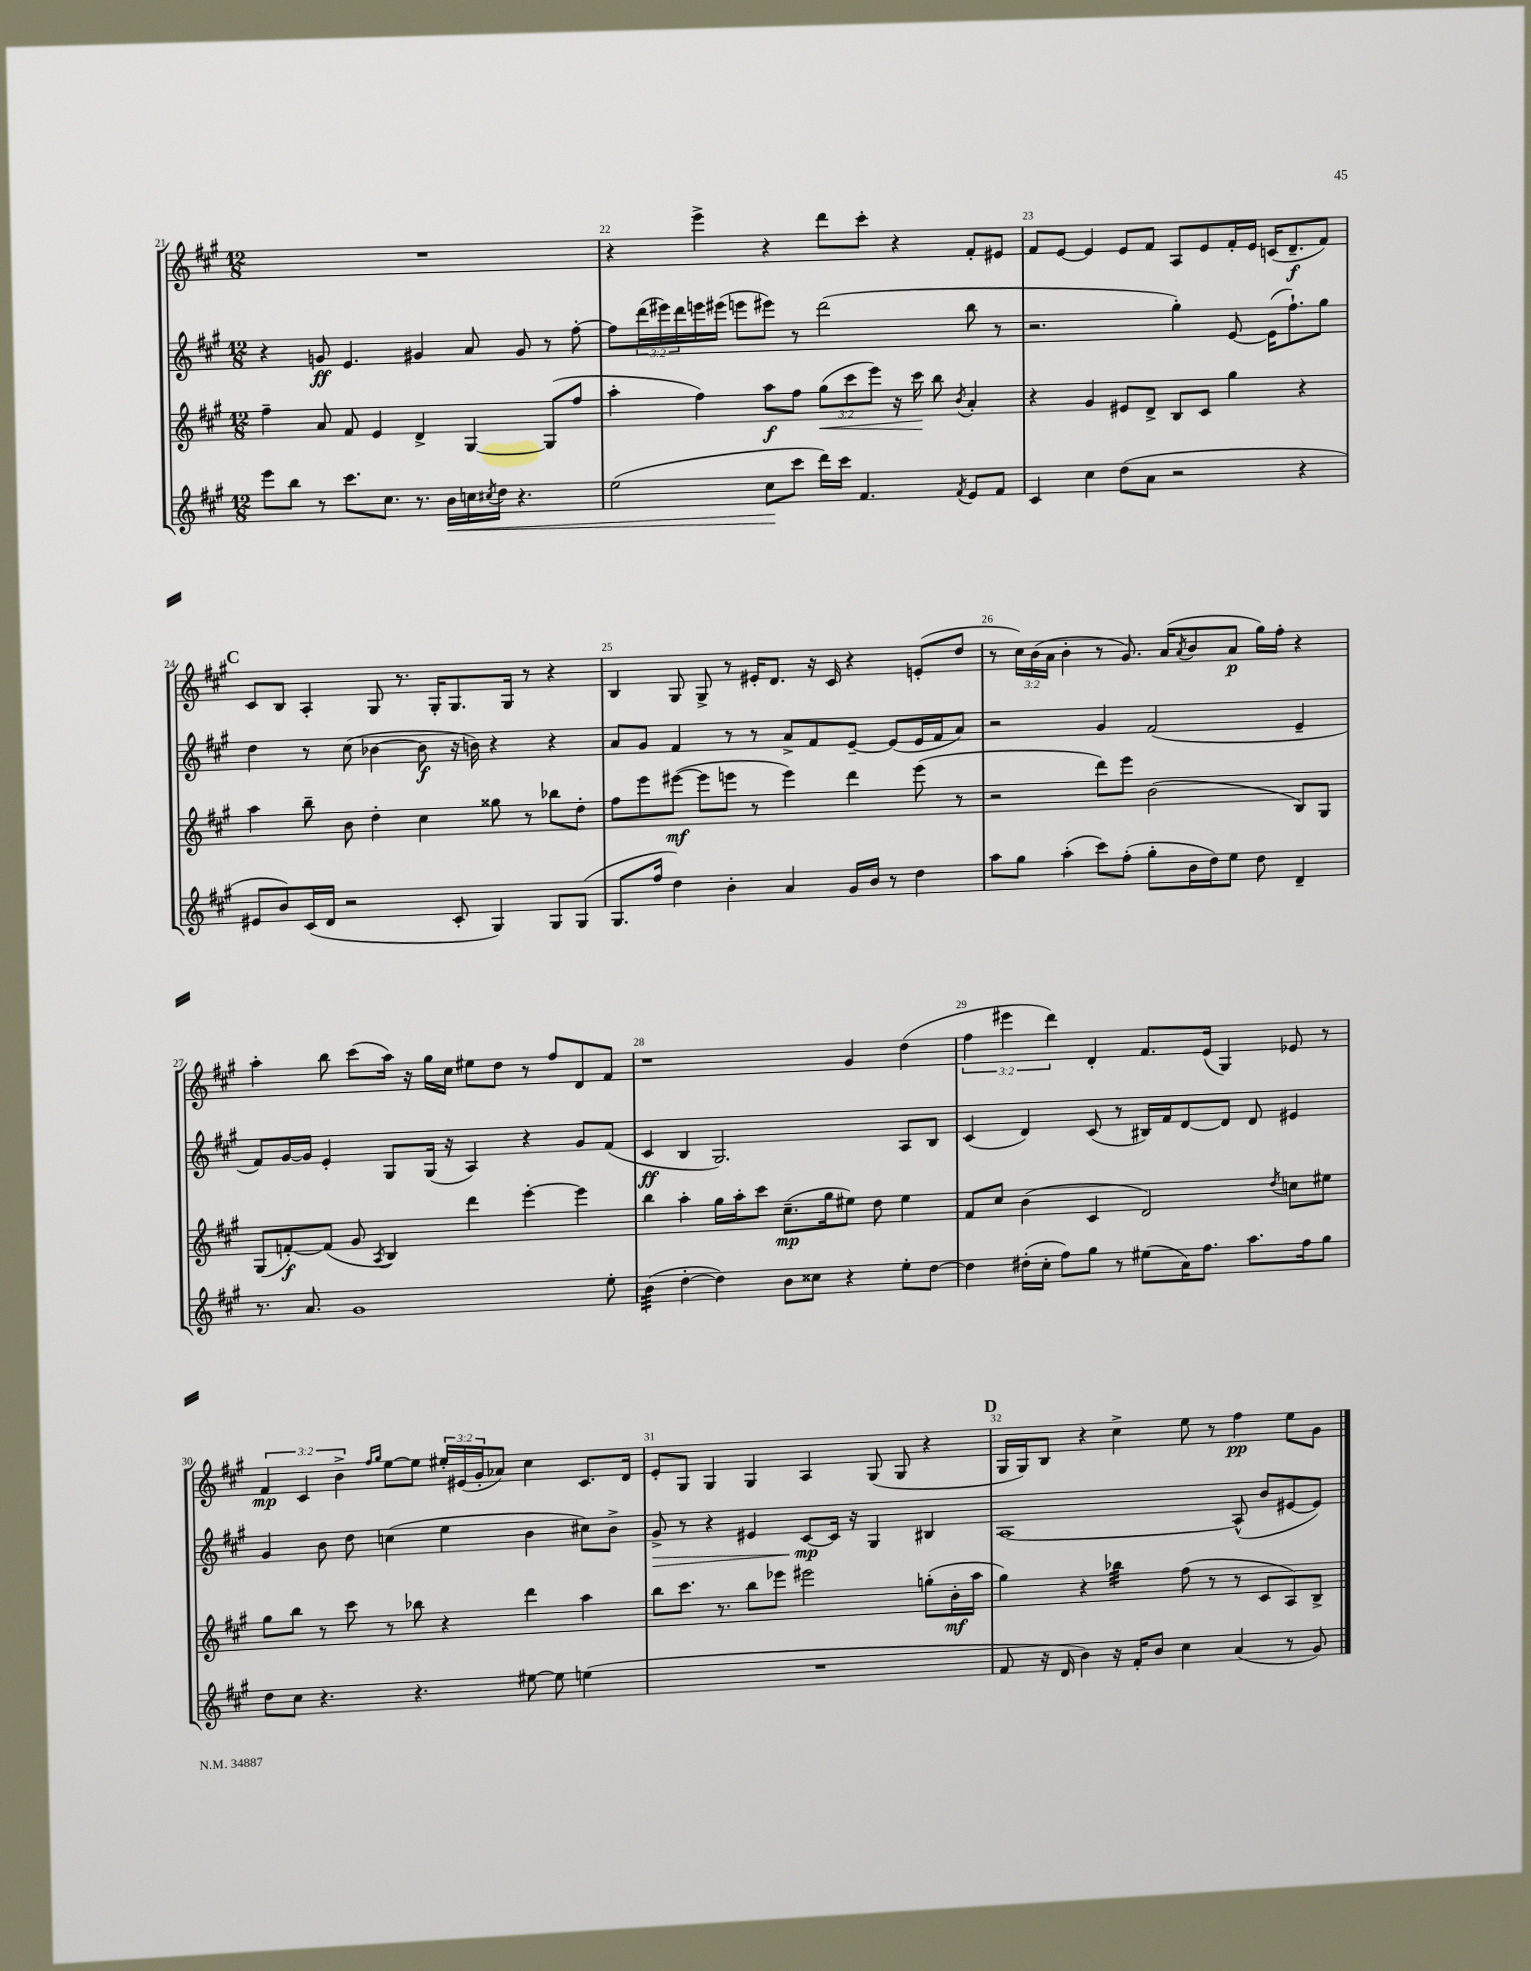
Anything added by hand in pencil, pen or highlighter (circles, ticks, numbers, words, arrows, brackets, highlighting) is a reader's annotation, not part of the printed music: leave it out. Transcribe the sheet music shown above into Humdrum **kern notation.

**kern	**kern	**kern	**kern
*staff4	*staff3	*staff2	*staff1
*clefG2	*clefG2	*clefG2	*clefG2
*k[f#c#g#]	*k[f#c#g#]	*k[f#c#g#]	*k[f#c#g#]
*M12/8	*M12/8	*M12/8	*M12/8
8eee	4ff#~	4r	1.r
8bb	.	.	.
8r	8a	8g	.
8.ccc#	8f#	4.e	.
.	4e	.	.
8.cc#	.	.	.
8.r	4d^	4g#	.
16b	.	.	.
16cc	[4G#	8a	.
8qcc#	.	.	.
16dd	.	.	.
4.r	.	8g#	.
.	(8G#]	8r	.
.	8ff#	[8ff#'	.
=	=	=	=
(2ee	4aa'	8ff#]	4r
.	.	(24ddd	.
.	.	24eee#)	.
.	.	24ddd	.
.	4ff#)	16eee	4eee^
.	.	(16eee#	.
.	.	8eee	.
8cc#	8aa	8eee#)	4r
8ccc#	8ff#	8r	.
16ddd)	(12gg#	(2ddd	8ddd
16ccc#	.	.	.
.	12ccc#	.	.
4.f#	.	.	8ccc#'
.	12eee)	.	.
.	16r	.	4r
.	16ccc#	.	.
.	8bb	.	.
8qf#	8qb	.	.
8e	4a'	8bb	8f#'
8f#	.	8r	8e#
=	=	=	=
4c#	4r	2.r	8f#
.	.	.	[8e
4cc#	4g#	.	4e]
(8dd	8e#	.	8e
8a	8d^	.	8f#
2r	8B	4gg#')	8A
.	8c#	.	8e
.	4gg#	[8e	16f#'
.	.	.	16e
.	.	(16e]	(16c
.	.	8.ff#`)	8.d~
4r	4r	.	.
.	.	8gg#	8f#)
=	=	=	=
8e#	4aa	4dd	8c#
8b)	.	.	8B
(16c#	8bb~	8r	4A'
16d	.	.	.
2r	8b	(8cc#	.
.	4dd'	[4b-	8G#
.	.	.	8.r
.	4cc#	8b-]	.
.	.	.	16G#'
8c#'	.	16r	8.G#
.	.	16b)	.
4G#)	8gg##	4r	.
.	.	.	16G#
.	8r	.	8r
8G#	8bb-	4r	4r
(8G#	8dd'	.	.
=	=	=	=
8.G#	8ff#	8a	4B
.	8eee	8g#	.
16ff#	.	.	.
4dd)	([8eee#	4f#	8G#
.	8eee#]	.	8G#^
4b'	8eee	8r	8r
.	8r	8r	16e#'
.	.	.	8.d
4a	4eee)	8a^	.
.	.	8f#	16r
.	.	.	16c#
16g#	4ddd	[8e~	4r
16b	.	.	.
8r	.	(8e]	.
4dd	(8eee	16e	(8e'
.	.	16f#	.
.	8r	8a)	8dd
=	=	=	=
8aa	2r	2r	8r
8gg#	.	.	24cc#)
.	.	.	(24b
.	.	.	24a
(4aa'	.	.	4b'
8ccc#)	8ddd)	4g#	8r
(8ff#'	8eee	.	8.g#)
8gg#'	(2b	(2f#	.
.	.	.	(16a
.	.	.	8qa
16b	.	.	8b
16dd)	.	.	.
8ee	.	.	8a
8dd	.	.	16gg#)
.	.	.	16ff#'
4d~	8B)	4e~	4r
.	8G#	.	.
=	=	=	=
8.r	(8G#	8f#)	4aa'
.	[8f')	[16g#	.
8.a	.	16g#]	.
.	(8f]	4e'	8bb
1g#	8g#	.	(8ccc#
.	8qA	.	.
.	4B)	8G#	16aa)
.	.	.	16r
.	.	(16G#	16gg#
.	.	16r	16cc#
.	4ddd	4A)	8ee#
.	.	.	8dd
.	[4eee'	4r	8r
.	.	.	8ff#
.	4eee]	8g#	8d
8ee'	.	(8f#	8f#
=	=	=	=
(4b	4bb	4c#	1r
[4dd'	4aa'	4B	.
4dd])	16gg#	2.G#)	.
.	16aa'	.	.
.	8ccc#	.	.
8b	(8.cc#~	.	.
8cc##	.	.	.
.	16gg#	.	.
4r	8ee#)	.	4g#
.	8dd	.	.
8ee'	4ee#	8A	(4dd
[8dd	.	8B	.
=	=	=	=
4dd]	8f#	(4c#	6ff#
.	8cc#	.	.
.	.	.	6eee#
(16dd#'	(4b	4d)	.
16cc#'	.	.	.
.	.	.	6ddd)
8ff#)	.	.	.
8gg#	4c#	(8c#	4d'
8r	.	8r	.
(8ee#	2d)	16B#)	8.f#
.	.	16f#	.
16a)	.	[8d	.
8.ff#	.	.	(16e
.	.	8d]	4G#)
8.aa	.	8d	.
.	8qdd	.	.
.	8cc	4e#	8e-
16ff#	.	.	.
8gg#	8ee#	.	8r
=	=	=	=
8dd	8gg#	4g#	6f#
8cc#	8bb	.	.
.	.	.	6c#
4.r	8r	8b	.
.	.	.	6b^
.	8ccc#	8dd	.
.	.	.	16qqff#
.	.	.	16qqgg#
.	8r	(4cc	[8ee
4.r	8bb-	.	8ee]
.	4r	4ee	24ee#'
.	.	.	(24e#
.	.	.	24g#'
.	.	.	8a-)
[8ee#	4ddd	4b	4cc#
8ee#]	.	.	.
(4ee	4aa	8cc#)	8.c#
.	.	8b^	.
.	.	.	16d
=	=	=	=
1.r	8bb	8g#^	8e'
.	8.ccc#	8r	8G#
.	.	4r	4G#
.	8.r	.	.
.	8bb	4e#	4G#
.	8eee-	.	.
.	2eee#	[8c#	4A
.	.	16c#]	.
.	.	16r	.
.	.	4G#	(8G#
.	.	.	8G#
.	(8gg'	4B#	4r
.	16b'	.	.
.	16aa	.	.
=	=	=	=
8f#	4gg#)	[1A	16G#
.	.	.	16G#)
16r	.	.	8B
16d	.	.	.
4b)	4r	.	4r
16r	4bb-	.	4cc#^
16f#'	.	.	.
8b	.	.	.
4cc#	(8ff#	.	8ee
.	8r	.	8r
(4a	8r	(8A^^]	4ff#
.	8c#	8b	.
8r	8A)	[8e#	8ee
8g#)	8B^	8e#])	8g#
==	==	==	==
*-	*-	*-	*-
